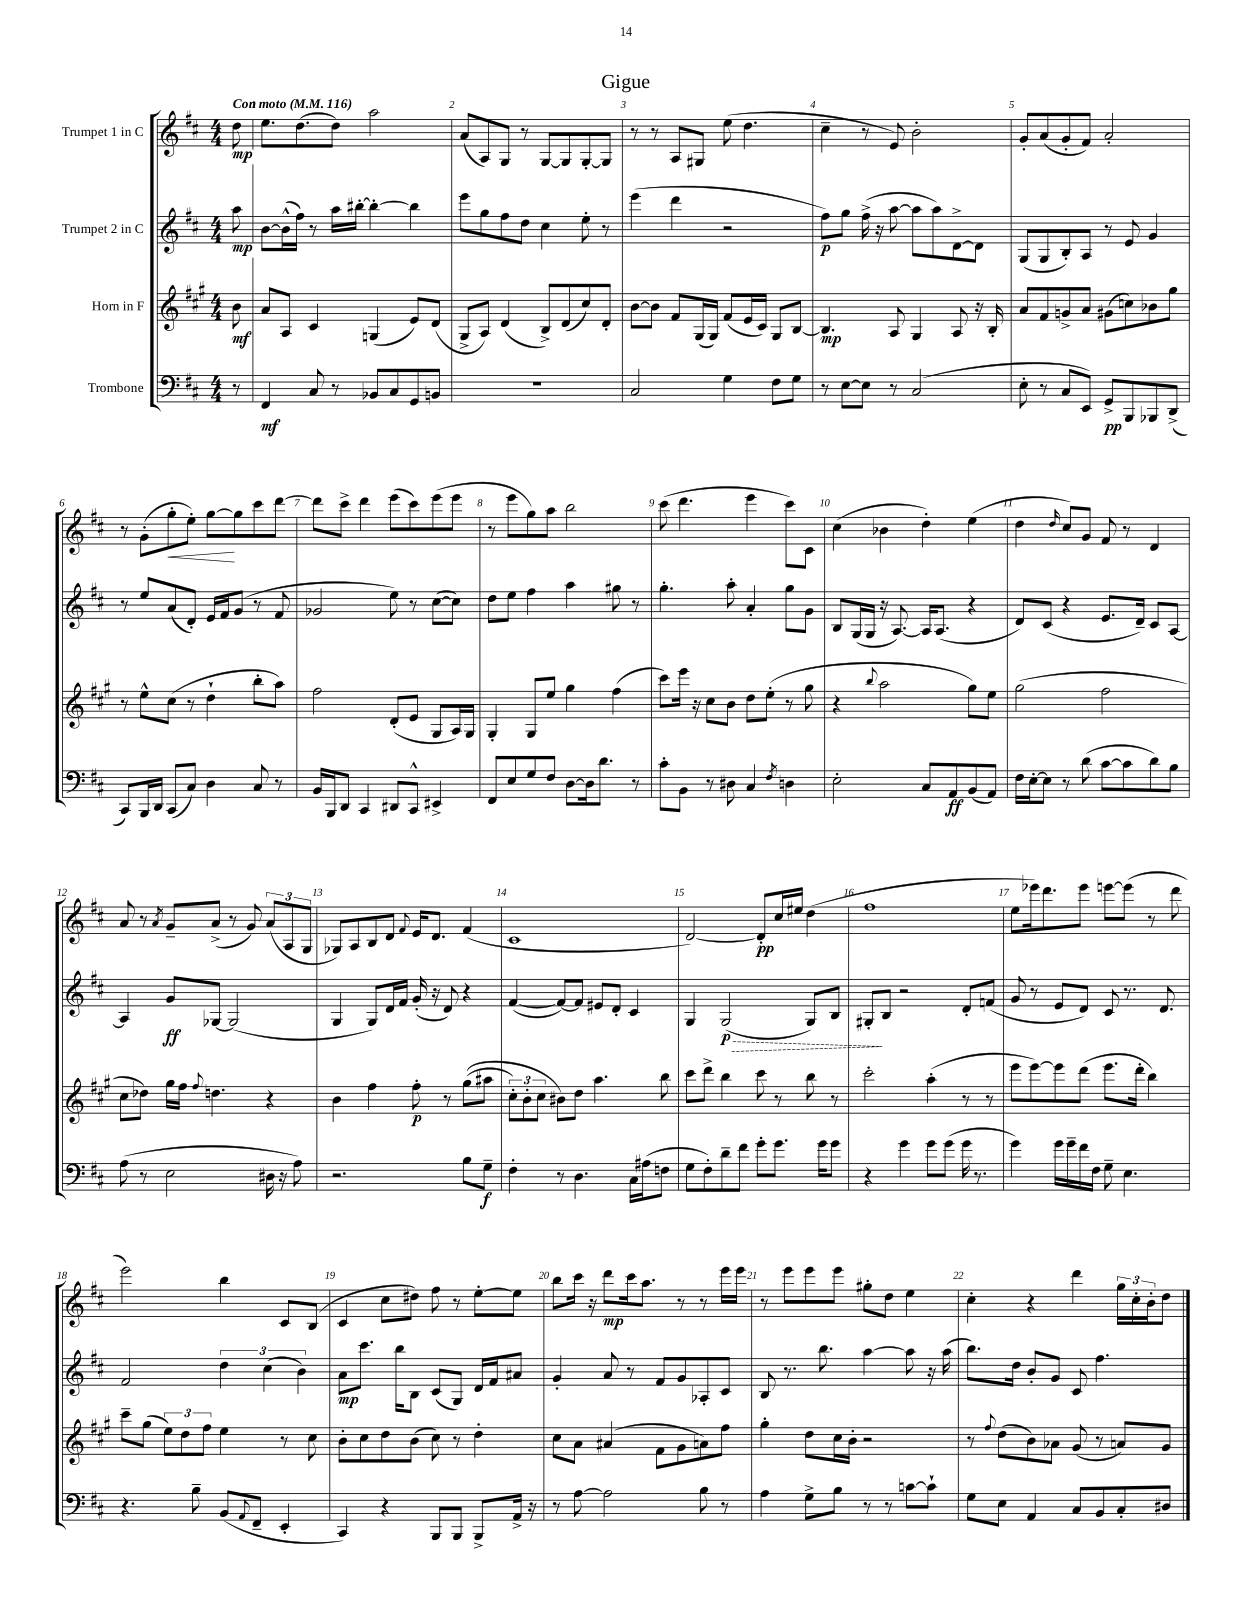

**kern	**dynam	**kern	**dynam	**kern	**dynam	**kern	**dynam
*part4	*part4	*part3	*part3	*part2	*part2	*part1	*part1
*staff4	*staff4	*staff3	*staff3	*staff2	*staff2	*staff1	*staff1
*I"Trombone	*	*I"Horn in F	*	*I"Trumpet 2 in C	*	*I"Trumpet 1 in C	*
*clefF4	*	*clefG2	*	*clefG2	*	*clefG2	*
*k[f#c#]	*	*k[f#c#g#]	*	*k[f#c#]	*	*k[f#c#]	*
*M4/4	*	*M4/4	*	*M4/4	*	*M4/4	*
*MM116	*	*MM116	*	*MM116	*	*MM116	*
=	=	=	=	=	=	=	=
!	!	!	!	!	!	!LO:TX:a:B:t=Con moto	!
8r	.	8b\	mf	8aa\	mp	8dd\	mp
=1	=1	=1	=1	=1	=1	=1	=1
4FF#/	mf	8a/L	.	[8b\L	.	8.ee\L	.
.	.	8A/J	.	(16b^^\L]	.	.	.
.	.	.	.	16ff#\JJ)	.	(8.dd\	.
8C#/	.	4c#/	.	8r	.	.	.
8r	.	.	.	16aa\LL	.	8dd\J)	.
.	.	.	.	[16bb#X'\JJ	.	.	.
8BB-X/L	.	(4Gn/	.	4bb#'\_	.	2aa\	.
8C#/	.	.	.	.	.	.	.
8GG/	.	8e/L)	.	4bb#\]	.	.	.
8BBn/J	.	(8d/J	.	.	.	.	.
=2	=2	=2	=2	=2	=2	=2	=2
1r	.	8G#^/L	.	8eee\L	.	(8a/L	.
.	.	8A/J)	.	8gg\	.	8A/)	.
.	.	(4d/	.	8ff#\	.	8G/J	.
.	.	.	.	8dd\J	.	8r	.
.	.	8B^/L)	.	4cc#\	.	[8G/L	.
.	.	(8d/	.	.	.	8G/]	.
.	.	8cc#/)	.	8ee'\	.	[8G'/	.
.	.	8d'/J	.	8r	.	8G/J]	.
=3	=3	=3	=3	=3	=3	=3	=3
2C#/	.	[8b\L	.	(4eee\	.	8r	.
.	.	8b\J]	.	.	.	8r	.
.	.	8f#/L	.	4ddd\	.	8A/L	.
.	.	(16G#/L	.	.	.	8G#X/J	.
.	.	16G#/JJ)	.	.	.	.	.
4G\	.	(8f#/L	.	2r	.	(8ee\	.
.	.	16e/L	.	.	.	4.dd\	.
.	.	16c#/JJ)	.	.	.	.	.
8F#\L	.	8G#/L	.	.	.	.	.
8G\J	.	[8B/J	.	.	.	.	.
=4	=4	=4	=4	=4	=4	=4	=4
8r	.	4.B/]	mp	8ff#\L)	p	4cc#~\	.
[8E\L	.	.	.	8gg\J	.	.	.
8E\J]	.	.	.	(16ff#^\	.	8r	.
.	.	.	.	16r	.	.	.
8r	.	8A/	.	[8aa\	.	8e/)	.
(2C#/	.	4G#/	.	8aa\L]	.	2b'\	.
.	.	.	.	8aa\)	.	.	.
.	.	8A/	.	[8d^\	.	.	.
.	.	16r	.	8d\J]	.	.	.
.	.	16B'/	.	.	.	.	.
=5	=5	=5	=5	=5	=5	=5	=5
8E'\	.	8a/L	.	(8G/L	.	8g'/L	.
8r	.	8f#/	.	8G/	.	(8a/	.
8C#/L	.	8gn^/	.	8B'/)	.	8g'/	.
8EE/J)	.	8a/J	.	8A/J	.	8f#/J)	.
8GG^/L	pp	(8g#X\L	.	8r	.	2a'/	.
8BBB/	.	8ccn\)	.	8e/	.	.	.
8BBB-X/	.	8b-X\	.	4g/	.	.	.
(8DD^/J	.	8gg#\J	.	.	.	.	.
!!LO:LB:g=z
=6	=6	=6	=6	=6	=6	=6	=6
8CC#/L)	.	8r	.	8r	.	8r	.
16BBB/L	.	8ee^^\L	.	8ee/L	.	(8g'\L	.
16DD/JJ	.	.	.	.	.	.	.
!	!	!	!	!	!	!	!LO:HP:b
(8CC#/L	.	(8cc#\J	.	(8a/	.	8gg'\	<
8C#/J)	.	8r	.	8d'/J)	.	8ee'\J)	.
4D\	.	4dd`\	.	16e/LL	.	[8gg\L	.
.	.	.	.	16f#/J	.	.	.
.	.	.	.	(8g/J	.	8gg\]	[
8C#/	.	8bb'\L	.	8r	.	8ccc#\	.
8r	.	8aa\J)	.	8f#/	.	[8ddd\J	.
=7	=7	=7	=7	=7	=7	=7	=7
16BB/LL	.	2ff#\	.	2g-X/	.	8ddd\L]	.
16BBB/J	.	.	.	.	.	.	.
8DD/J	.	.	.	.	.	8ccc#^\J	.
4CC#/	.	.	.	.	.	4ddd\	.
8DD#X/L	.	(8d'/L	.	8ee\)	.	(8eee\L	.
8CC#^^/J	.	8e/J	.	8r	.	8ccc#\)	.
4EE#X^/	.	8G#/L	.	([8cc#\L	.	(8eee\	.
.	.	16A/L)	.	8cc#\J])	.	8eee\J	.
.	.	16G#/JJ	.	.	.	.	.
=8	=8	=8	=8	=8	=8	=8	=8
8FF#/L	.	4G#'/	.	8dd\L	.	8r	.
8E/	.	.	.	8ee\J	.	8eee\L	.
8G/	.	8G#/L	.	4ff#\	.	8gg\)	.
8F#/J	.	8ee/J	.	.	.	8aa\J	.
[8D\L	.	4gg#\	.	4aa\	.	2bb\	.
16D\k]	.	.	.	.	.	.	.
8.d\J	.	.	.	.	.	.	.
.	.	(4ff#\	.	8gg#X\	.	.	.
8r	.	.	.	8r	.	.	.
=9	=9	=9	=9	=9	=9	=9	=9
8c#'\L	.	8ccc#\L)	.	4.gg'\	.	(8ccc#\	.
8BB\J	.	16eee\Jk	.	.	.	4.ddd\	.
.	.	16r	.	.	.	.	.
8r	.	8cc#\L	.	.	.	.	.
8D#X\	.	8b\J	.	8aa'\	.	.	.
4C#/	.	8dd\L	.	4a'/	.	4eee\	.
.	.	(8ee'\J	.	.	.	.	.
8qF#/	.	.	.	.	.	.	.
4Dn\	.	8r	.	8gg\L	.	8ccc#\L)	.
.	.	8gg#\	.	8g\J	.	8c#\J	.
=10	=10	=10	=10	=10	=10	=10	=10
2E'\	.	4r	.	8B/L	.	(4cc#\	.
.	.	.	.	(16G/L	.	.	.
.	.	.	.	16G/JJ	.	.	.
.	.	8qqbb/	.	.	.	.	.
.	.	2aa\	.	16r	.	4b-X\	.
.	.	.	.	[8.A/)	.	.	.
8C#/L	.	.	.	16A/KL]	.	4dd'\)	.
.	.	.	.	(8.A/J	.	.	.
8AA/	ff	.	.	.	.	.	.
(8BB/	.	8gg#\L)	.	4r	.	(4ee\	.
8AA/J)	.	8ee\J	.	.	.	.	.
=11	=11	=11	=11	=11	=11	=11	=11
16F#\LL	.	(2gg#\	.	8d/L)	.	4dd\	.
[16E'\J	.	.	.	.	.	.	.
8E\J]	.	.	.	(8c#/J	.	.	.
.	.	.	.	.	.	16qqdd/	.
8r	.	.	.	4r	.	8cc#/L)	.
(8d\	.	.	.	.	.	8g/J	.
[8c#\L	.	2ff#\	.	8.e/L	.	8f#/	.
8c#\]	.	.	.	.	.	8r	.
.	.	.	.	16d~/Jk)	.	.	.
8d\)	.	.	.	8c#/L	.	4d/	.
8B\J	.	.	.	[8A/J	.	.	.
!!LO:LB:g=z
=12	=12	=12	=12	=12	=12	=12	=12
(8A\	.	8cc#\L	.	4A/]	.	8a/	.
8r	.	8dd-X\J)	.	.	.	8r	.
.	.	.	.	.	.	8qa/	.
2E\	.	16gg#\LL	.	8g/L	ff	8g~/L	.
.	.	16ff#\JJ	.	.	.	.	.
.	.	8qqff#/	.	.	.	.	.
.	.	4.ddn\	.	[8G-X/J	.	(8a^/J	.
.	.	.	.	(2G-/]	.	8r	.
.	.	.	.	.	.	8g/)	.
16D#X\	.	4r	.	.	.	(12a/L	.
16r	.	.	.	.	.	.	.
.	.	.	.	.	.	12A/	.
8A\)	.	.	.	.	.	.	.
.	.	.	.	.	.	12G/J	.
=13	=13	=13	=13	=13	=13	=13	=13
2.r	.	4b\	.	4G/	.	8G-X/L)	.
.	.	.	.	.	.	8A/	.
.	.	4ff#\	.	8G/L)	.	8B/	.
.	.	.	.	16d/L	.	8d/J	.
.	.	.	.	16f#/JJ	.	.	.
.	.	.	.	.	.	8qqf#/	.
.	.	8ff#'\	p	(16g'/	.	16e/KL	.
.	.	.	.	16r	.	8.d/J	.
.	.	8r	.	8d/)	.	.	.
8B\L	.	((8gg#\L	.	4r	.	(4f#/	.
8G~\J	f	8aa#X\J	.	.	.	.	.
=14	=14	=14	=14	=14	=14	=14	=14
4F#'\	.	12cc#'\L)	.	([4f#/	.	1c#	.
.	.	12b'\	.	.	.	.	.
.	.	12cc#\J	.	.	.	.	.
8r	.	8b#X\L)	.	8f#/L_)	.	.	.
4.D\	.	8dd\J	.	8f#/J]	.	.	.
.	.	4.aa\	.	8e#X/L	.	.	.
.	.	.	.	8d'/J	.	.	.
16C#\LL	.	.	.	4c#/	.	.	.
(16A#X\J	.	.	.	.	.	.	.
8Fn\J	.	8bb\	.	.	.	.	.
=15	=15	=15	=15	=15	=15	=15	=15
8G\L	.	8ccc#\L	.	4G/	.	[2d/)	.
8F#'\)	.	8ddd^\J	.	.	.	.	.
!	!	!	!	!	!LO:HP:b	!	!
8d~\	.	4bb\	.	(2G/	> p	.	.
8f#\J	.	.	.	.	.	.	.
8g'\L	.	8ccc#\	.	.	.	8d'/L]	pp
8.g\J	.	8r	.	.	.	16cc#/L	.
.	.	.	.	.	.	16ee#X/JJ	.
.	.	8bb\	.	8G/L)	.	(4dd\	.
16g\KL	.	.	.	.	.	.	.
8g\J	.	8r	.	8B/J	.	.	.
=16	=16	=16	=16	=16	=16	=16	=16
4r	.	2ccc#'\	.	8G#X'/L	.	1ff#	.
.	.	.	.	8B/J	]	.	.
4g\	.	.	.	2r	.	.	.
8g\L	.	(4aa'\	.	.	.	.	.
(8g\J	.	.	.	.	.	.	.
16g\	.	8r	.	8d'/L	.	.	.
8.r	.	.	.	.	.	.	.
.	.	8r	.	(8fn/J	.	.	.
=17	=17	=17	=17	=17	=17	=17	=17
4g\)	.	8eee\L	.	8g/	.	8ee\L	.
.	.	[8eee\)	.	8r	.	16eee-X\k)	.
.	.	.	.	.	.	8.ddd\	.
16g\LL	.	8eee\]	.	8e/L	.	.	.
16g~\	.	.	.	.	.	.	.
16f#\	.	(8ddd\J	.	8d/J)	.	8eee-\J	.
16F#\JJ	.	.	.	.	.	.	.
8G~\	.	8.eee\L	.	8c#/	.	[8eeen\L	.
4.E\	.	.	.	8.r	.	(8eee\J]	.
.	.	16ddd'\Jk	.	.	.	.	.
.	.	4bb\)	.	.	.	8r	.
.	.	.	.	8.d/	.	.	.
.	.	.	.	.	.	8ddd\	.
!!LO:LB:g=z
=18	=18	=18	=18	=18	=18	=18	=18
4.r	.	8ccc#~\L	.	2f#/	.	2eee\)	.
.	.	(8gg#\J	.	.	.	.	.
.	.	12ee\L)	.	.	.	.	.
.	.	12dd\	.	.	.	.	.
8B~\	.	.	.	.	.	.	.
.	.	12ff#\J	.	.	.	.	.
(8BB/L	.	4ee\	.	6dd\	.	4bb\	.
8qqAA/	.	.	.	.	.	.	.
8FF#~/J	.	.	.	.	.	.	.
.	.	.	.	(6cc#\	.	.	.
4EE'/	.	8r	.	.	.	8c#/L	.
.	.	.	.	6b\)	.	.	.
.	.	8cc#\	.	.	.	(8B/J	.
=19	=19	=19	=19	=19	=19	=19	=19
4CC#/)	.	8b'\L	.	8a\L	mp	4c#/	.
.	.	8cc#\	.	8.ccc#\J	.	.	.
4r	.	8dd\	.	.	.	8cc#\L	.
.	.	.	.	16bb\KL	.	.	.
.	.	(8b\J	.	8B\J	.	8dd#X\J)	.
8BBB/L	.	8cc#\)	.	(8c#/L	.	8ff#\	.
8BBB/J	.	8r	.	8G/J)	.	8r	.
8BBB^/L	.	4dd'\	.	16d/LL	.	[8ee'\L	.
.	.	.	.	16f#/J	.	.	.
16AA^/Jk	.	.	.	8a#X/J	.	8ee\J]	.
16r	.	.	.	.	.	.	.
=20	=20	=20	=20	=20	=20	=20	=20
8r	.	8cc#\L	.	4g'/	.	8bb\L	.
[8A\	.	8a\J	.	.	.	16ccc#\Jk	.
.	.	.	.	.	.	16r	.
2A\]	.	(4a#X/	.	8a/	.	8ddd\L	mp
.	.	.	.	8r	.	16ccc#\k	.
.	.	.	.	.	.	8.aa\J	.
.	.	8f#\L	.	8f#/L	.	.	.
.	.	8g#\	.	8g/	.	8r	.
8B\	.	8an\)	.	8A-X'/	.	8r	.
8r	.	8ff#\J	.	8c#/J	.	16eee\LL	.
.	.	.	.	.	.	16eee\JJ	.
=21	=21	=21	=21	=21	=21	=21	=21
4A\	.	4gg#'\	.	8B/	.	8r	.
.	.	.	.	8.r	.	8eee\L	.
8G^\L	.	8dd\L	.	.	.	8eee\	.
.	.	.	.	8.bb\	.	.	.
8B\J	.	16cc#\L	.	.	.	8eee\J	.
.	.	16b'\JJ	.	.	.	.	.
8r	.	2r	.	[4aa\	.	8gg#X'\L	.
8r	.	.	.	.	.	8dd\J	.
[8cn\L	.	.	.	8aa\]	.	4ee\	.
8c`\J]	.	.	.	16r	.	.	.
.	.	.	.	(16aa\	.	.	.
=22	=22	=22	=22	=22	=22	=22	=22
8G\L	.	8r	.	8.bb\L)	.	4cc#'\	.
.	.	8qqff#/	.	.	.	.	.
8E\J	.	(8dd\L	.	.	.	.	.
.	.	.	.	16dd\Jk	.	.	.
4AA/	.	8b\)	.	8b'/L	.	4r	.
.	.	8a-X\J	.	8g/J	.	.	.
8C#/L	.	(8g#/	.	8c#/	.	4ddd\	.
8BB/	.	8r	.	4.ff#\	.	.	.
8C#'/	.	8an/L)	.	.	.	24gg\LL	.
.	.	.	.	.	.	24cc#'\	.
.	.	.	.	.	.	24b'\J	.
8D#X/J	.	8g#/J	.	.	.	8dd\J	.
==	==	==	==	==	==	==	==
*-	*-	*-	*-	*-	*-	*-	*-
